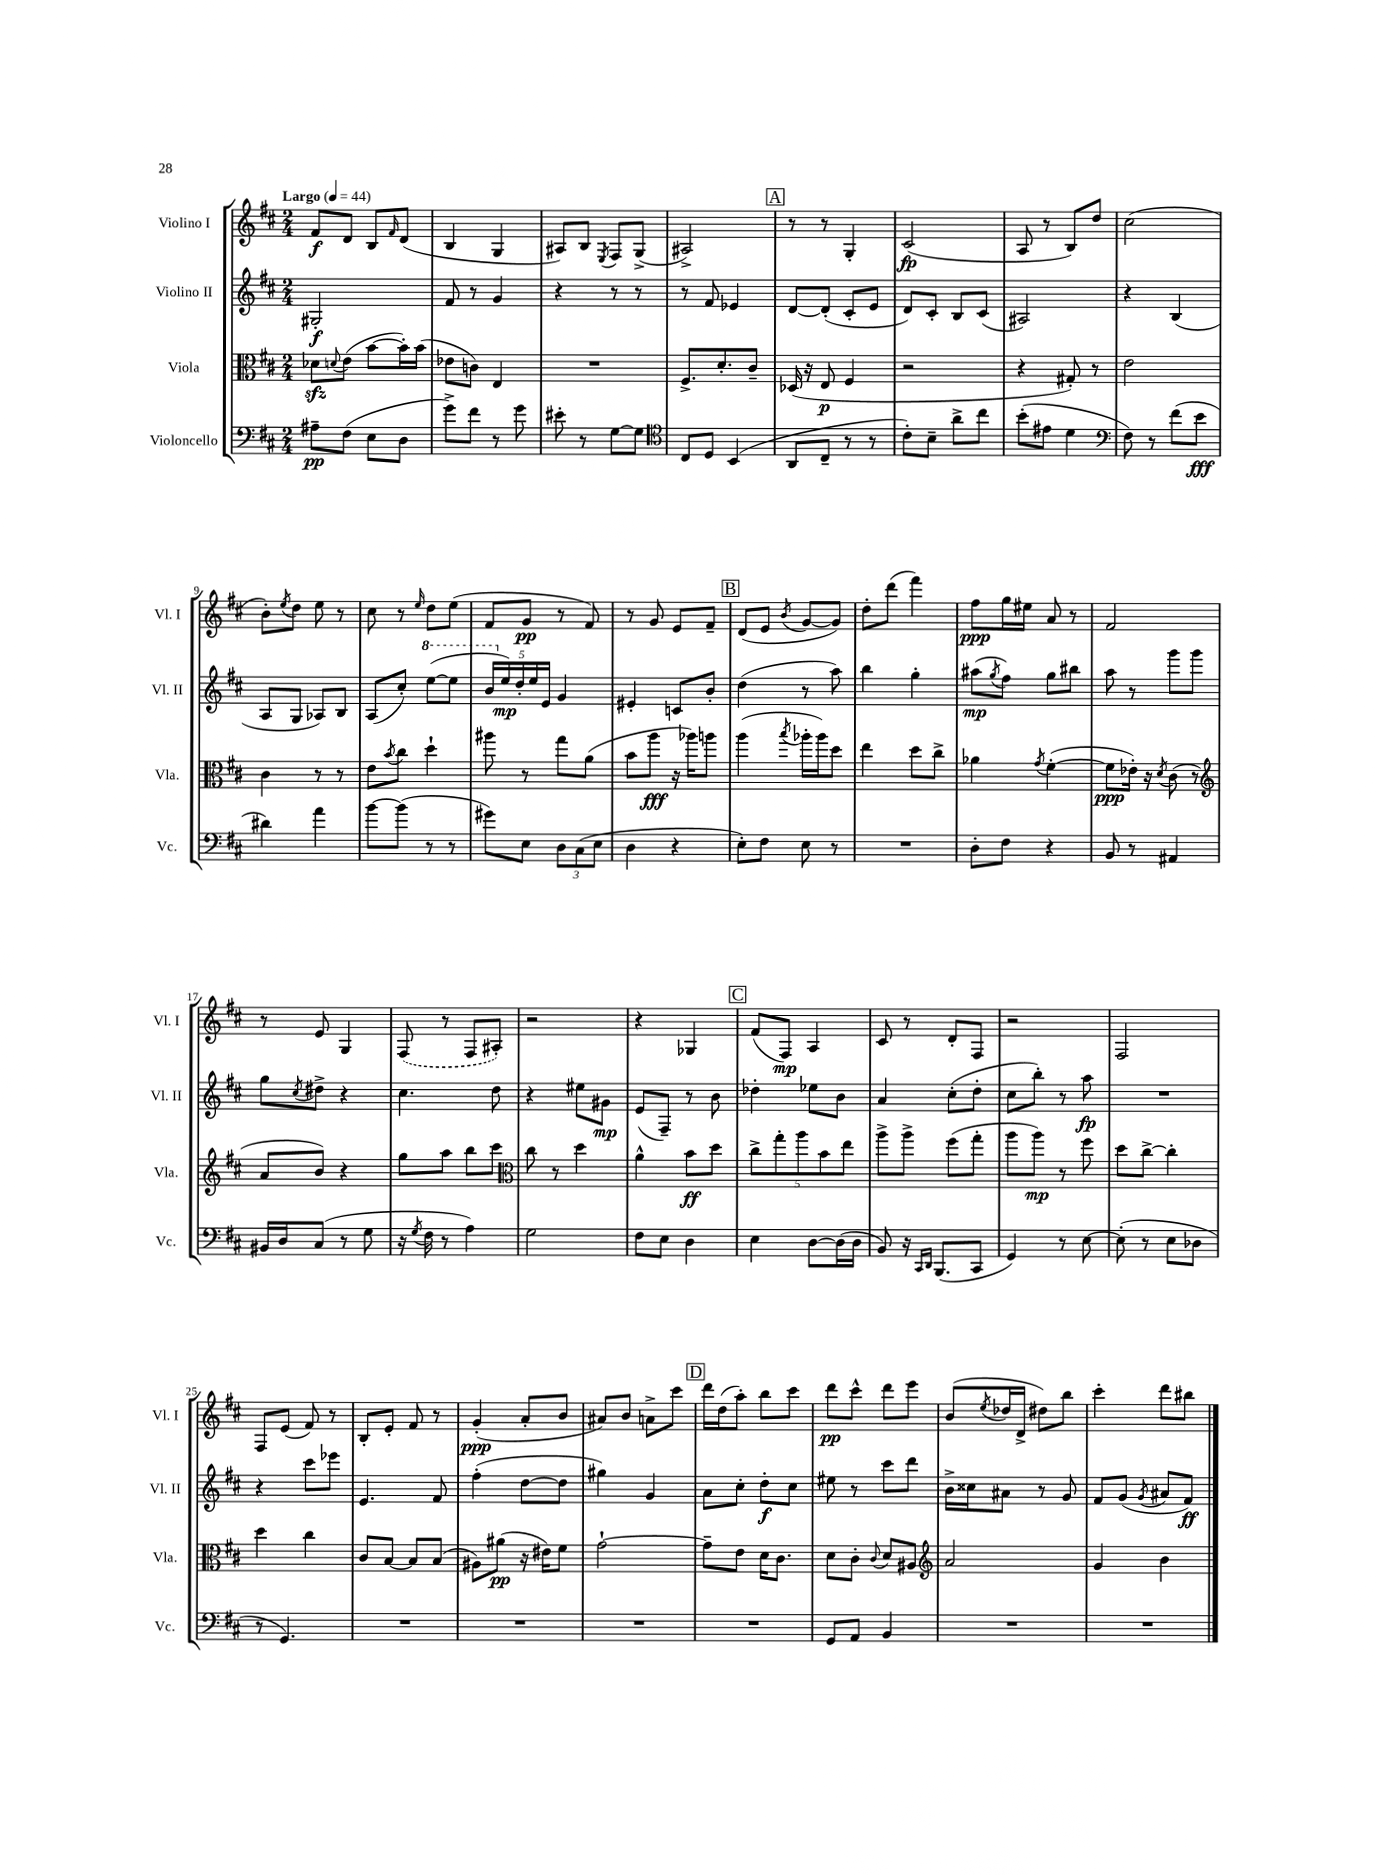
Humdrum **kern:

**kern	**dynam	**kern	**dynam	**kern	**dynam	**kern	**dynam
*part4	*part4	*part3	*part3	*part2	*part2	*part1	*part1
*staff4	*staff4	*staff3	*staff3	*staff2	*staff2	*staff1	*staff1
*I"Violoncello	*	*I"Viola	*	*I"Violino II	*	*I"Violino I	*
*I'Vc.	*	*I'Vla.	*	*I'Vl. II	*	*I'Vl. I	*
*clefF4	*	*clefC3	*	*clefG2	*	*clefG2	*
*k[f#c#]	*	*k[f#c#]	*	*k[f#c#]	*	*k[f#c#]	*
*M2/4	*	*M2/4	*	*M2/4	*	*M2/4	*
*MM44	*	*MM44	*	*MM44	*	*MM44	*
=1	=1	=1	=1	=1	=1	=1	=1
!	!	!	!	!	!	!LO:TX:a:B:t=Largo	!
8A#X~\L	pp	8d-Xzz\L	.	2G#X'/	f	8f#/L	f
.	.	8qqdn/	.	.	.	.	.
(8F#\J	.	(8e\J	.	.	.	8d/J	.
8E\L	.	[8b\L	.	.	.	8B/L	.
.	.	.	.	.	.	16qqf#/	.
8D\J	.	16b'\L])	.	.	.	(8d/J	.
.	.	(16b\JJ	.	.	.	.	.
=2	=2	=2	=2	=2	=2	=2	=2
8g^\L)	.	8e-X\L	.	8f#/	.	4B/	.
8f#\J	.	8cn\J)	.	8r	.	.	.
8r	.	4E/	.	4g/	.	4G/	.
8g\	.	.	.	.	.	.	.
=3	=3	=3	=3	=3	=3	=3	=3
8e#X'\	.	2r	.	4r	.	8A#X/L)	.
8r	.	.	.	.	.	8B/J	.
.	.	.	.	.	.	8qE/	.
[8G\L	.	.	.	8r	.	8F#/L	.
8G\J]	.	.	.	8r	.	(8G^/J	.
=4	=4	=4	=4	=4	=4	=4	=4
*clefC4	*	*	*	*	*	*	*
8C#/L	.	8.F#^/L	.	8r	.	2A#X^/)	.
8D/J	.	.	.	8f#/	.	.	.
.	.	8.d'/	.	.	.	.	.
(4BB/	.	.	.	4e-X/	.	.	.
.	.	8c#~/J	.	.	.	.	.
!!LO:REH:place=s1:t=A
=5	=5	=5	=5	=5	=5	=5	=5
8AA/L	.	(16D-X/	.	[8d/L	.	8r	.
.	.	16r	.	.	.	.	.
8C#~/J	.	8E/	p	(8d'/J]	.	8r	.
8r	.	4F#/	.	8c#'/L	.	4G'/	.
8r	.	.	.	8e/J	.	.	.
=6	=6	=6	=6	=6	=6	=6	=6
8c#'\L)	.	2r	.	8d/L)	.	(2c#/	fp
8B~\J	.	.	.	8c#'/J	.	.	.
8a^\L	.	.	.	8B/L	.	.	.
8cc#\J	.	.	.	(8c#/J	.	.	.
=7	=7	=7	=7	=7	=7	=7	=7
(8b'\L	.	4r	.	2A#X/)	.	8A/	.
8e#X\J	.	.	.	.	.	8r	.
4d\	.	8G#X'/)	.	.	.	8B/L)	.
.	.	8r	.	.	.	8dd/J	.
=8	=8	=8	=8	=8	=8	=8	=8
*clefF4	*	*	*	*	*	*	*
8F#\)	.	2e\	.	4r	.	(2cc#\	.
8r	.	.	.	.	.	.	.
(8f#\L	.	.	.	(4B/	.	.	.
8e\J	fff	.	.	.	.	.	.
!!LO:LB:g=z
=9	=9	=9	=9	=9	=9	=9	=9
4d#X\)	.	4c#\	.	8A/L	.	8b'\L)	.
.	.	.	.	.	.	8qee/	.
.	.	.	.	8G/J	.	8dd\J	.
4a\	.	8r	.	8A-X/L)	.	8ee\	.
.	.	8r	.	8B/J	.	8r	.
=10	=10	=10	=10	=10	=10	=10	=10
[8b\L	.	8e\L	.	(8A/L	.	8cc#\	.
.	.	8qb/	.	.	.	.	.
(8b\J]	.	8cc#\J	.	8cc#'/J)	.	8r	.
.	.	.	.	.	.	16qqee/	.
*	*	*	*	*8va	*	*	*
8r	.	4dd`\	.	([8eee\L	.	8dd\L	.
8r	.	.	.	8eee\J]	.	(8ee\J	.
=11	=11	=11	=11	=11	=11	=11	=11
8g#X\L)	.	8aa#X\	.	20bb/LL	.	8f#/L	.
*	*	*	*	*X8va	*	*	*
.	.	.	.	20ee/)	mp	.	.
.	.	.	.	20dd'/	.	.	.
8E\J	.	8r	.	.	.	8g/J	pp
.	.	.	.	20ee/	.	.	.
.	.	.	.	20e/JJ	.	.	.
12D\L	.	8gg\L	.	4g/	.	8r	.
(12C#\	.	.	.	.	.	.	.
.	.	(8a\J	.	.	.	8f#/)	.
12E\J	.	.	.	.	.	.	.
=12	=12	=12	=12	=12	=12	=12	=12
4D\	.	8b\L	.	4e#X'/	.	8r	.
.	.	8aa\J	fff	.	.	8g/	.
4r	.	16r	.	8cn/L	.	8e/L	.
.	.	16aa-X\KL)	.	.	.	.	.
.	.	8aan\J	.	8b'/J	.	8f#~/J	.
!!LO:REH:place=s1:t=B
=13	=13	=13	=13	=13	=13	=13	=13
8E'\L)	.	(4aa\	.	(4dd\	.	(8d/L	.
8F#\J	.	.	.	.	.	8e/J	.
.	.	8qbb/	.	.	.	8qb/	.
8E\	.	16aa-X'\LL	.	8r	.	[8g/L	.
.	.	16aa-\J)	.	.	.	.	.
8r	.	8dd\J	.	8aa\)	.	8g/J])	.
=14	=14	=14	=14	=14	=14	=14	=14
2r	.	4ee\	.	4bb\	.	8dd'\L	.
.	.	.	.	.	.	(8ddd\J	.
.	.	8dd\L	.	4gg'\	.	4fff#\)	.
.	.	8cc#^\J	.	.	.	.	.
=15	=15	=15	=15	=15	=15	=15	=15
8D'\L	.	4a-X\	.	(8aa#X\L	mp	8ff#\L	ppp
.	.	.	.	8qgg/	.	.	.
8F#\J	.	.	.	8ff#\J)	.	16gg\L	.
.	.	.	.	.	.	16ee#X\JJ	.
.	.	8qg/	.	.	.	.	.
4r	.	([4f#'\	.	8gg\L	.	8a/	.
.	.	.	.	8bb#X\J	.	8r	.
=16	=16	=16	=16	=16	=16	=16	=16
8BB/	.	8f#\L]	ppp	8aa\	.	2f#/	.
8r	.	16e-X'\Jk)	.	8r	.	.	.
.	.	16r	.	.	.	.	.
.	.	8qd/	.	.	.	.	.
4AA#X/	.	(8c#\	.	8ggg\L	.	.	.
.	.	8r	.	8ggg\J	.	.	.
!!LO:LB:g=z
=17	=17	=17	=17	=17	=17	=17	=17
*	*	*clefG2	*	*	*	*	*
16BB#X/LL	.	8a/L	.	8gg\L	.	8r	.
16D/J	.	.	.	.	.	.	.
.	.	.	.	8qcc#/	.	.	.
(8C#/J	.	8b/J)	.	8dd#X^\J	.	8e/	.
8r	.	4r	.	4r	.	4G/	.
8G\	.	.	.	.	.	.	.
=18	=18	=18	=18	=18	=18	=18	=18
16r	.	8gg\L	.	4.cc#\	.	(8F#/	.
8qG/	.	.	.	.	.	.	.
16F#\	.	.	.	.	.	.	.
8r	.	8aa\J	.	.	.	8r	.
4A\)	.	8bb\L	.	.	.	8F#/L	.
.	.	8ccc#\J	.	8dd\	.	8A#X'/J)	.
=19	=19	=19	=19	=19	=19	=19	=19
*	*	*clefC3	*	*	*	*	*
2G\	.	8cc#\	.	4r	.	2r	.
.	.	8r	.	.	.	.	.
.	.	4dd\	.	8ee#X\L	.	.	.
.	.	.	.	8g#X\J	mp	.	.
=20	=20	=20	=20	=20	=20	=20	=20
8F#\L	.	4a^^\	.	(8e/L	.	4r	.
8E\J	.	.	.	8F#~/J)	.	.	.
4D\	.	8b\L	ff	8r	.	4G-X/	.
.	.	8dd\J	.	8b\	.	.	.
!!LO:REH:place=s1:t=C
=21	=21	=21	=21	=21	=21	=21	=21
4E\	.	10cc#^\L	.	4dd-X'\	.	(8f#/L	.
.	.	10gg'\	.	.	.	.	.
.	.	.	.	.	.	8F#/J)	mp
.	.	10aa\	.	.	.	.	.
[8D\L	.	.	.	8ee-X\L	.	4A/	.
.	.	10b\	.	.	.	.	.
(16D\L]	.	.	.	8b\J	.	.	.
.	.	10ee\J	.	.	.	.	.
16D\JJ	.	.	.	.	.	.	.
=22	=22	=22	=22	=22	=22	=22	=22
8BB/)	.	8aa^\L	.	4a/	.	8c#/	.
16r	.	8aa^\J	.	.	.	8r	.
16qqCC#/LL	.	.	.	.	.	.	.
16qqDD/JJ	.	.	.	.	.	.	.
(8.BBB/L	.	.	.	.	.	.	.
.	.	(8ff#\L	.	(8cc#'\L	.	8d'/L	.
8CC#/J	.	8gg'\J	.	8dd'\J	.	8F#/J	.
=23	=23	=23	=23	=23	=23	=23	=23
4GG/)	.	8aa\L	.	8cc#\L	.	2r	.
.	.	8aa\J)	mp	8bb'\J)	.	.	.
8r	.	8r	.	8r	.	.	.
[8E\	.	8ff#\	.	8aa\	fp	.	.
=24	=24	=24	=24	=24	=24	=24	=24
(8E'\]	.	8dd\L	.	2r	.	2F#/	.
8r	.	[8cc#^\J	.	.	.	.	.
8E\L	.	4cc#'\]	.	.	.	.	.
8D-X\J	.	.	.	.	.	.	.
!!LO:LB:g=z
=25	=25	=25	=25	=25	=25	=25	=25
8r	.	4dd\	.	4r	.	8F#/L	.
4.GG/)	.	.	.	.	.	(8e/J	.
.	.	4cc#\	.	8ccc#\L	.	8f#/)	.
.	.	.	.	8eee-X\J	.	8r	.
=26	=26	=26	=26	=26	=26	=26	=26
2r	.	8c#/L	.	4.e/	.	8B'/L	.
.	.	[8B/J	.	.	.	8e'/J	.
.	.	8B/L]	.	.	.	8f#/	.
.	.	(8B/J	.	8f#/	.	8r	.
=27	=27	=27	=27	=27	=27	=27	=27
2r	.	8A#X\L)	.	(4ff#'\	.	(4g'/	ppp
.	.	(8a#X\J	pp	.	.	.	.
.	.	16r	.	[8dd\L	.	8a'/L	.
.	.	16e#X\KL)	.	.	.	.	.
.	.	8f#\J	.	8dd\J]	.	8b/J	.
=28	=28	=28	=28	=28	=28	=28	=28
2r	.	[2g`\	.	4gg#X\)	.	8a#X/L)	.
.	.	.	.	.	.	8b/J	.
.	.	.	.	4g/	.	8an^\L	.
.	.	.	.	.	.	8ccc#\J	.
!!LO:REH:place=s1:t=D
=29	=29	=29	=29	=29	=29	=29	=29
2r	.	8g~\L]	.	8a\L	.	16ddd\LL	.
.	.	.	.	.	.	(16dd\J	.
.	.	8e\J	.	8cc#'\J	.	8aa'\J)	.
.	.	16d\KL	.	8dd'\L	f	8bb\L	.
.	.	8.c#\J	.	.	.	.	.
.	.	.	.	8cc#\J	.	8ccc#\J	.
=30	=30	=30	=30	=30	=30	=30	=30
8GG/L	.	8d\L	.	8ee#X\	.	8ddd\L	pp
8AA/J	.	8c#'\J	.	8r	.	8ccc#^^\J	.
.	.	8qqc#/	.	.	.	.	.
4BB/	.	8d/L	.	8ccc#\L	.	8ddd\L	.
.	.	8A#X/J	.	8ddd\J	.	8eee\J	.
=31	=31	=31	=31	=31	=31	=31	=31
*	*	*clefG2	*	*	*	*	*
2r	.	2a/	.	16b^\LL	.	(8b/L	.
.	.	.	.	16cc##X\J	.	.	.
.	.	.	.	.	.	8qee/	.
.	.	.	.	8a#X\J	.	16dd-X/L	.
.	.	.	.	.	.	16d^/JJ	.
.	.	.	.	8r	.	8dd#X\L)	.
.	.	.	.	8g/	.	8bb\J	.
=32	=32	=32	=32	=32	=32	=32	=32
2r	.	4g/	.	8f#/L	.	4ccc#'\	.
.	.	.	.	(8g/J	.	.	.
.	.	.	.	8qg/	.	.	.
.	.	4b\	.	8a#X/L	.	8ddd\L	.
.	.	.	.	8f#/J)	ff	8bb#X\J	.
==	==	==	==	==	==	==	==
*-	*-	*-	*-	*-	*-	*-	*-
